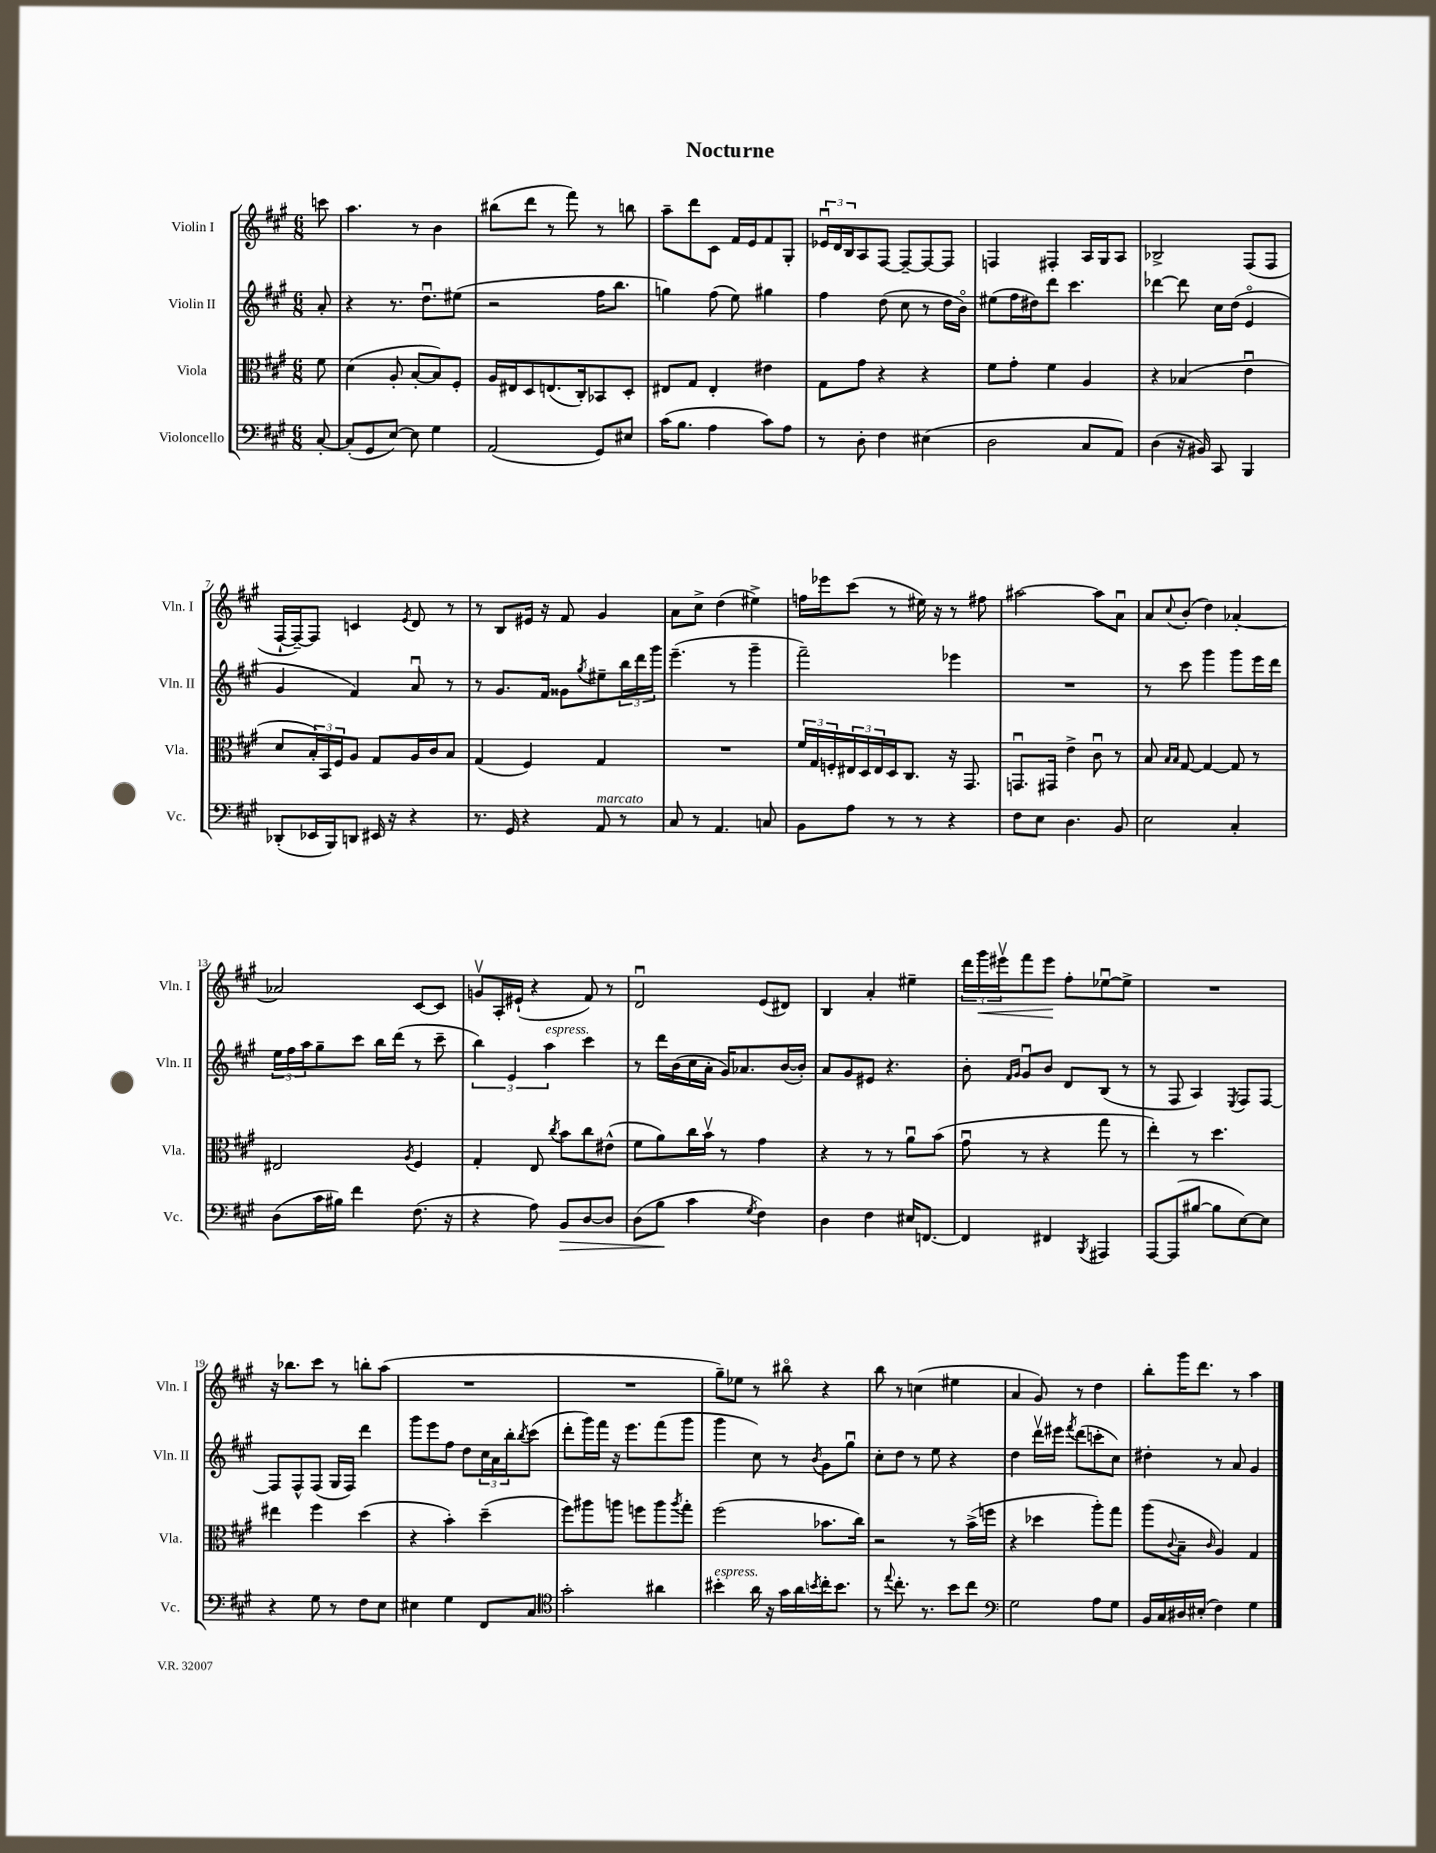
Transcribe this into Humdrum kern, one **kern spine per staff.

**kern	**kern	**kern	**kern
*staff4	*staff3	*staff2	*staff1
*clefF4	*clefC3	*clefG2	*clefG2
*k[f#c#g#]	*k[f#c#g#]	*k[f#c#g#]	*k[f#c#g#]
*M6/8	*M6/8	*M6/8	*M6/8
[8C#'/	8f#\	8a'/	8ccc\
=	=	=	=
(8C#'/]L	(4d\	4r	4.aa\
8GG#/	.	.	.
[8E/J)	8A'/	8.r	.
8E\]	[8B'/L	.	8r
.	.	8.ddu\L	.
4G#\	8B/])	.	4b\
.	8F#'/J	(8ee#\J	.
=	=	=	=
(2AA/	16A/LL	2r	(8bb#\L
.	16E#/J	.	.
.	8D/	.	8ddd\J
.	(8.E/	.	8r
.	.	.	8fff#\)
.	16C#'/k)	.	.
8GG#/L)	8BB-/	16ff#\LK	8r
.	.	8.bb\J	.
8E#/J	8D'/J	.	8bb\
=	=	=	=
(16c#\LK	8E#/L	4gg\)	8aa~\L
8.B\J	.	.	.
.	8G#/J	.	8ddd\
4A\	4E#'/	(8ff#\	8c#\J
.	.	8ee\)	16f#/LL
.	.	.	16e/J
8c#\L)	4e#\	4gg#\	8f#/
8A\J	.	.	8G#'/J
=	=	=	=
8r	8G#\L	4ff#\	24e-u/LL
.	.	.	24d/
.	.	.	24B/J
8D'\	8g#\J	.	8A/
4F#\	4r	(8dd\	[8F#/J
.	.	8cc#\	8F#~/_L
(4E#\	4r	8r	8F#/_
.	.	16dd\LL	8F#/]J
.	.	16bo\JJ)	.
=	=	=	=
2D\	8f#\L	(8ee#\L	4F/
.	8g#'\J	16ff#\L	.
.	.	16dd#\J)	.
.	4f#\	8ddd\J	4F#'/
.	.	4.ccc#\	.
8C#/L	4A/	.	16A/LL
.	.	.	16G#/J
8AA/J)	.	.	8A/J
=	=	=	=
(4D\	4r	[4ddd-\	2B-^/
16r	(4B-/	8ddd-\]	.
16BB#/)	.	.	.
8CC#/	.	16cc#\LL	.
.	.	(16dd\JJ	.
4BBB/	4eu\	4eo/	(8F#/L
.	.	.	8F#/J
=	=	=	=
(8DD-'/L	8d/L	4g#/	[16F#`/LL
.	.	.	16F#~/_J)
16EE-/L	24B'/L)	.	8F#/]J
.	24BB/	.	.
16BBB/J)	.	.	.
.	24F#/J	.	.
8DD/J	8A/J	4f#/)	4c/
16EE#/	8G#/L	.	.
16r	.	.	.
.	.	.	8qe/
4r	16A/L	8au/	8d/
.	16c#/J	.	.
.	8B/J	8r	8r
=	=	=	=
8.r	(4G#/	8r	8r
.	.	8.g#/L	8B/L
16GG#/	.	.	.
4r	4F#/)	.	16e#/Jk
.	.	16f#/Jk	16r
.	.	8g##\L	8f#/
.	.	8qgg#/	.
8AA/	4G#/	8ee#~\	4g#/
8r	.	24bb\L	.
.	.	24ddd\	.
.	.	24ggg#\JJ	.
=	=	=	=
8C#/	2.r	(4.eee~\	8a\L
8r	.	.	8cc#^\J
4.AA/	.	.	(4dd\
.	.	8r	.
.	.	4ggg#~\	4ee#^\)
8C/	.	.	.
=	=	=	=
8BB\L	24f#/LL	2fff#~\)	16ff\LL
.	24G#/	.	.
.	.	.	16eee-\J
.	24F'/	.	.
8A\J	24E#/	.	(8ccc#\J
.	24D/	.	.
.	24E#/	.	.
8r	16D/J	.	8r
.	8.C#/J	.	.
8r	.	.	16ee#\)
.	.	.	16r
4r	16r	4eee-\	8r
.	8.GG#/	.	.
.	.	.	8ff#\
=	=	=	=
8F#\L	8.GGu/L	2.r	[2aa#\
8E\J	.	.	.
.	16GG#/Jk	.	.
4.D\	4e^\	.	.
.	8c#u\	.	8aa#\]L
8BB/	8r	.	8au\J
=	=	=	=
2E\	8B/	8r	8a/L
.	16qqB/LL	.	.
.	16qqB/JJ	.	8qqcc#/
.	[8G#/	8ccc#\	(8b'/J
.	4G#/_	4ggg#\	4dd\)
4C#'/	8G#/]	8ggg#\L	[4a-'/
.	8r	16eee\L	.
.	.	16ddd\JJ	.
=	=	=	=
(8D\L	2E#/	24ee\LL	2a-/]
.	.	24ff#\	.
.	.	24aa\J	.
16c#\L	.	8gg#~\	.
16B#\JJ)	.	.	.
4f#\	.	8ccc#\J	.
.	.	16bb\LL	.
.	.	(16ddd\JJ	.
.	8qA/	.	.
(8.F#\	4F#/	8r	[8c#/L
.	.	8ccc#~\	8c#/]J
16r	.	.	.
=	=	=	=
4r	4G#'/	6bb\)	8gv/L
.	.	.	16A'/L
.	.	6e/	.
.	.	.	(16e#`/JJ
8A\)	8E/	.	4r
.	.	6aa\	.
.	8qcc#/	.	.
8BB/L	8b\L	.	.
[8D/	8cc#\	4ccc#\	8f#/)
8D/]J	(8e#^^\J	.	8r
=	=	=	=
(8D\L	8f#\L	8r	2du/
8B\J	8a\)	16ddd\LL	.
.	.	(16b\	.
4c#\	16cc#\L	16cc#\	.
.	16bv\JJ	16a'\JJ	.
.	8r	16g#/LK)	.
.	.	8.a-/	.
8qG#/	.	.	.
4F#\)	4g#\	.	(8e/L
.	.	([16b/L	8d#/J)
.	.	16b'/]JJ)	.
=	=	=	=
4D\	4r	8a/L	4B/
.	.	8g#/	.
4F#\	8r	8e#/J	4a'/
.	8r	4.r	.
16E#/LK	8au\L	.	4ee#~\
[8.FF/J	.	.	.
.	(8b\J	.	.
=	=	=	=
4FF/]	8g#u\	8b'\	24ddd\LL
.	.	.	24ggg#\
.	.	.	24eee#v\J
.	.	16qqf#/LL	.
.	.	16qqg#/JJ	.
.	8r	8g#u/L	8fff#\
4FF#/	4r	8b/J	8eee#\J
.	.	8d/L	8ff#'\L
8qBBB/	.	.	.
4AAA#/	8gg#\	(8B/J	[8ee-u\
.	8r	8r	8ee-^\]J
=	=	=	=
[8AAA/L	4ee'\)	8r	2.r
(8AAA/]	.	8F#/	.
[8B#/J	8r	4A/)	.
8B#\]L	4.dd\	.	.
.	.	8qE/	.
[8E\)	.	8F#/L	.
8E\]J	.	[8F#/J	.
=	=	=	=
4r	4ee#\	8F#/]L	16r
.	.	.	8.bb-\L
.	.	8F#^^/	.
8G#\	4ff#\	(8F#/J	8ccc#\J
8r	.	16G#/LL	8r
.	.	16F#/JJ)	.
8F#\L	(4dd\	4ddd\	8bb'\L
8E\J	.	.	(8aa\J
=	=	=	=
4E#\	4r	8ggg#\L	2.r
.	.	8eee\	.
4G#\	4b'\)	8ff#\J	.
.	.	8dd\L	.
8FF#/L	(4dd~\	24cc#\L	.
.	.	24a\	.
.	.	24bb'\J	.
.	.	8qbb/	.
8C#/J	.	(8ccc#\J	.
=	=	=	=
*clefC4	*	*	*
2g#'\	8ff#\L)	8ddd'\L	2.r
.	8aa#\	16ggg#\L)	.
.	.	16fff#\JJ	.
.	8aa\J	16r	.
.	.	8.eee\L	.
.	8ff\L	.	.
4a#\	8aa\	(8fff#\	.
.	8qaa/	.	.
.	8gg#'\J	8ggg#\J	.
=	=	=	=
4b#'\	(2ff#\	4ggg#\	8gg#~\L)
.	.	.	8ee-\J
16a\	.	8cc#\)	8r
16r	.	.	.
16g#\LL	.	8r	8bb#o\
16a\	.	.	.
8qb/	.	8qb/	.
16cc#'\J	8.b-\L	8g#\L	4r
8.b\J	.	.	.
.	.	8gg#u\J	.
.	16cc#\Jk)	.	.
=	=	=	=
8r	2r	8cc#'\L	8bb\
8qqee/	.	.	.
8.cc#'\	.	8dd\J	8r
.	.	8r	(4cc\
8.r	.	.	.
.	.	8ee\	.
8b\L	8r	4r	4ee#\
8cc#\J	(16b^\LL	.	.
.	16ff\JJ	.	.
=	=	=	=
*clefF4	*	*	*
2G#\	4r	4dd\	4a/
.	4dd-\	16dddv\LL	8g#/)
.	.	16eee#\JJ	.
.	.	8qfff#/	.
.	.	(8ddd\L	8r
8A\L	8aa'\L)	8ccc'\	4dd\
8G#\J	8gg#\J	8cc#\J)	.
=	=	=	=
16BB/LL	(8aa\L	4dd#'\	8bb'\L
16C#/	.	.	.
.	8qqc#/	.	.
16D#/	8B~\J	.	16ggg#\K
(16E#'/JJ	.	.	8.ddd\J
.	16qqc#/	.	.
4F#\)	4A/)	8r	.
.	.	8a/	8r
4G#\	4G#/	4g#/	4aa\
==	==	==	==
*-	*-	*-	*-
